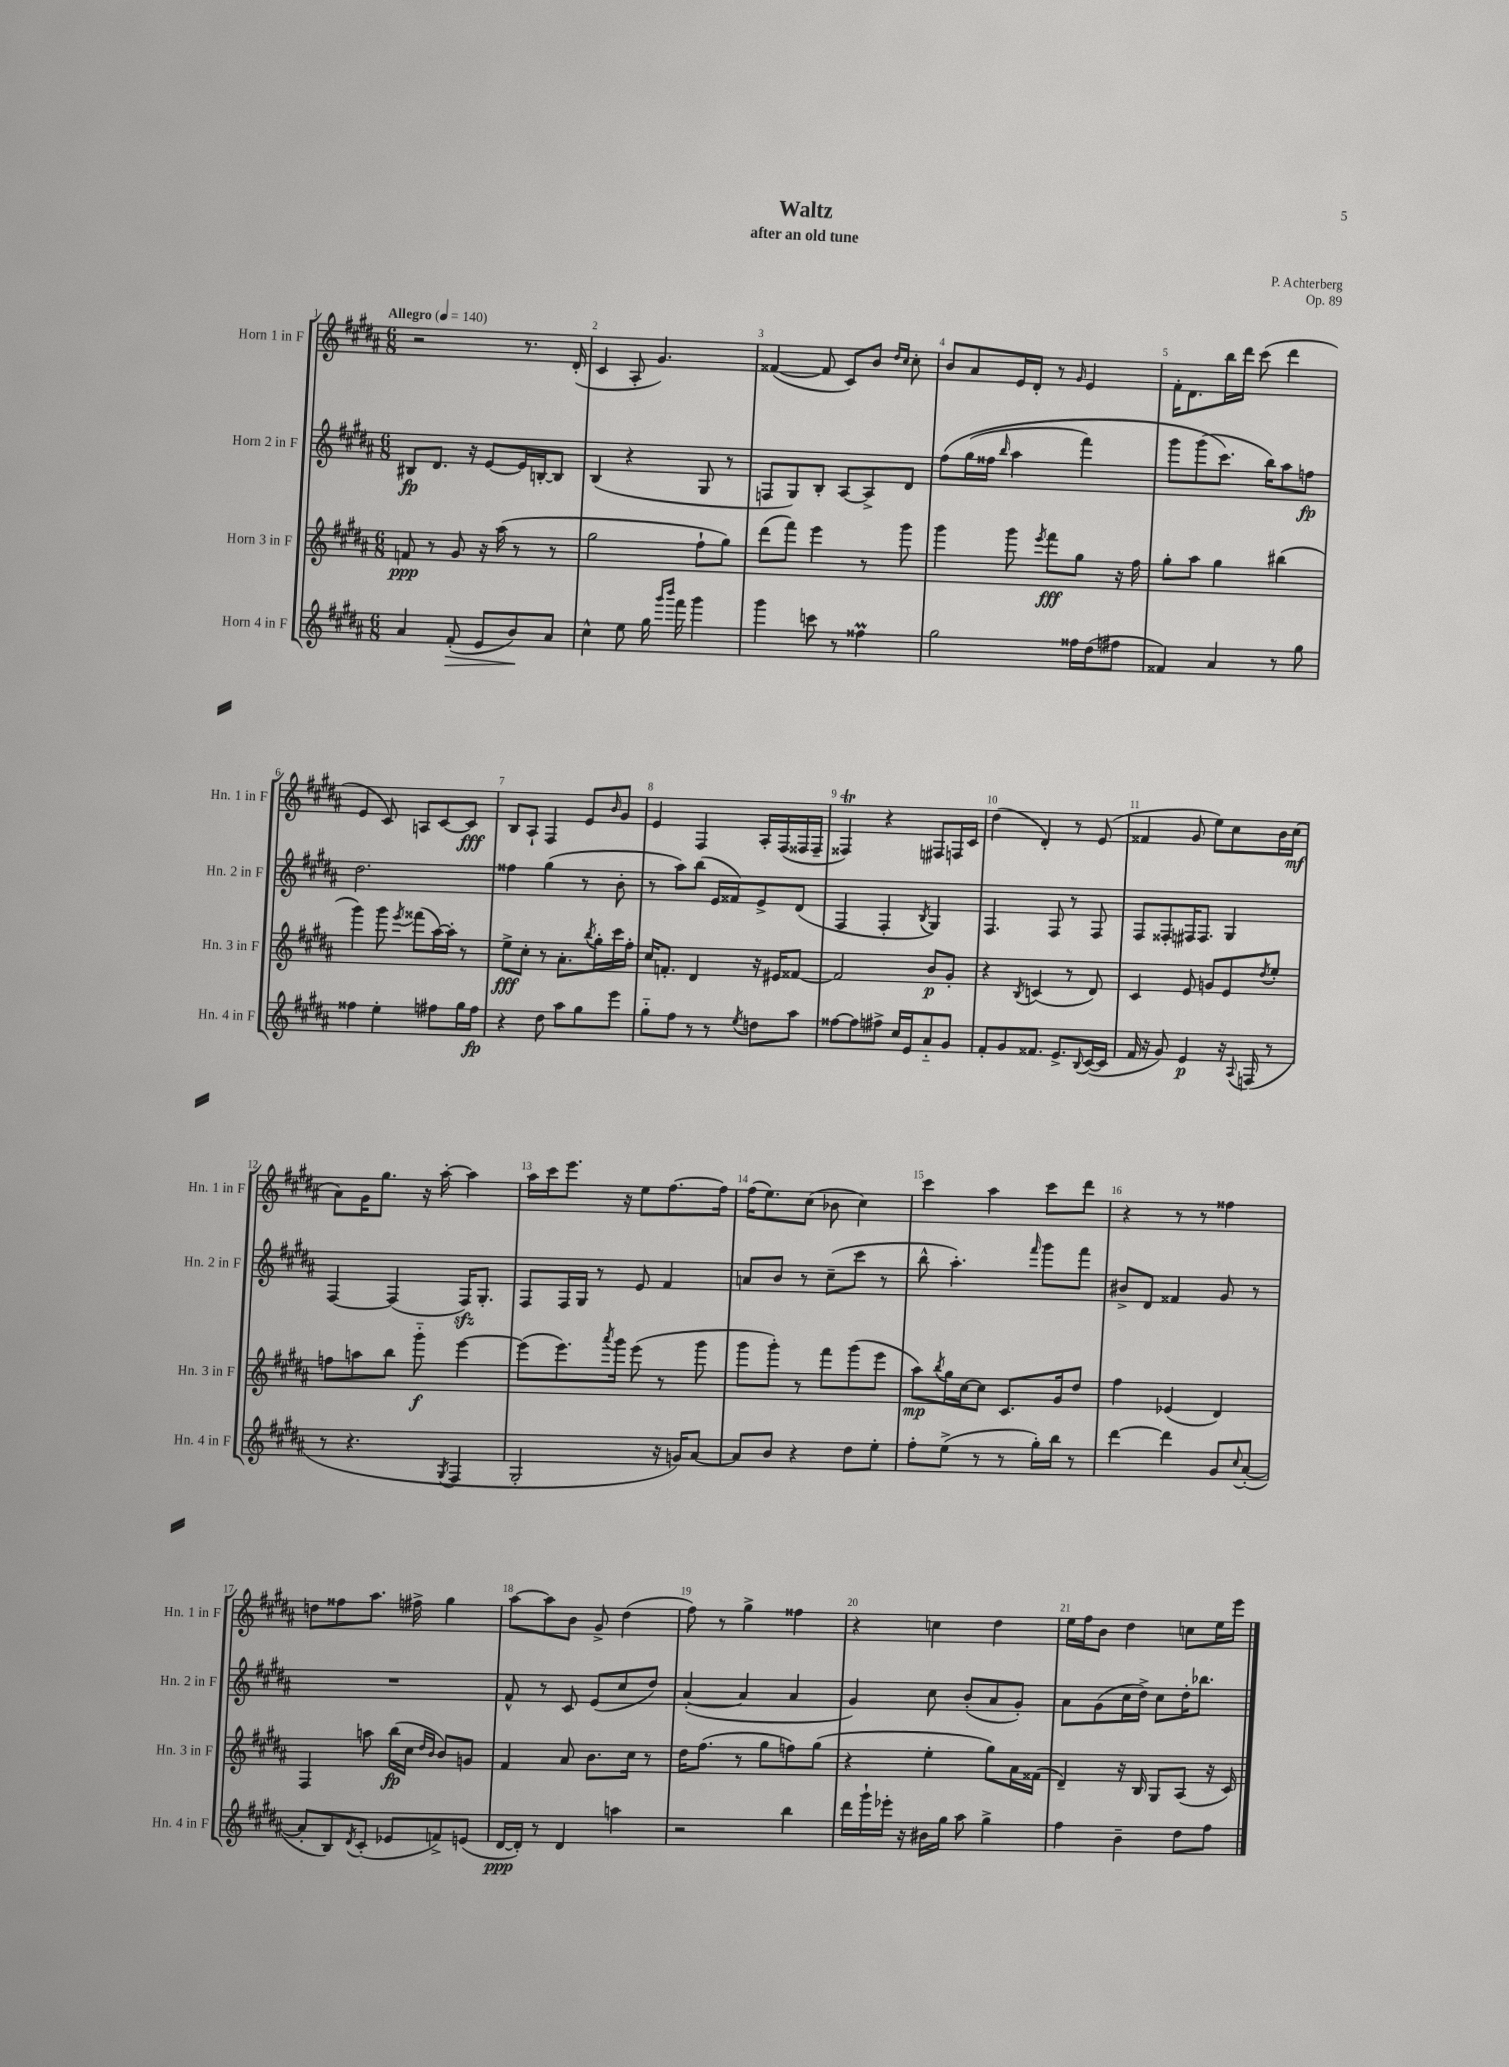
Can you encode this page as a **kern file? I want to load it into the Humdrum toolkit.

**kern	**kern	**kern	**kern
*staff4	*staff3	*staff2	*staff1
*clefG2	*clefG2	*clefG2	*clefG2
*k[f#c#g#d#a#]	*k[f#c#g#d#a#]	*k[f#c#g#d#a#]	*k[f#c#g#d#a#]
*M6/8	*M6/8	*M6/8	*M6/8
*MM140	*MM140	*MM140	*MM140
4a#	8f	8B#	2r
.	8r	8.d#	.
(8f#'	8g#	.	.
.	.	16r	.
8e	16r	[8e	.
.	(16aa#	.	.
8b)	8r	16e]	8.r
.	.	[16B'	.
8a#	8r	8B]	.
.	.	.	(16d#'
=	=	=	=
4cc#^^	2gg#	(4B	4c#
8ee	.	4r	8A#'
16gg#	.	.	4.g#)
16qqggg#	.	.	.
16qqbbb	.	.	.
16fff#	.	.	.
4ggg#	8ff#`	8G#	.
.	8gg#)	8r	.
=	=	=	=
4ggg#	(8ddd#	8F	([4f##
.	8fff#)	8G#)	.
8ccc	4eee	8B'	8f##]
8r	.	[8A#	8c#)
4ff##	8r	8A#^]	8b
.	.	.	16qqdd#
.	.	.	16qqcc#
.	8ggg#	8d#	8cc#'
=	=	=	=
2gg#	4ggg#	&(8ff#	8b
.	.	(16gg#	8a#
.	.	16ff##	.
.	.	16qqbb	.
.	8ggg#	4aa#	16e
.	.	.	16d#'
.	8qeee	.	.
.	8fff#	.	8r
.	.	.	16qqg#
16ff##	8gg#	4fff#)	4e
(16dd#	.	.	.
8ff#	16r	.	.
.	16ff#	.	.
=	=	=	=
4f##)	8gg#'	8ggg#	16f#'
.	.	.	8.d#
.	8aa#	(8ggg#	.
4a#	4gg#	8.ccc#&)	16bb
.	.	.	16ddd#
.	.	.	(8ccc#
.	.	16bb)	.
8r	(4bb#	8aa#	4ddd#
8gg#	.	8ff	.
=	=	=	=
4ff##	4ggg#)	2.dd#	4e
4ee'	8ggg#	.	8c#)
.	8qeee	.	.
.	(8fff##	.	8A
8ff#	[16aa#)	.	[8c#
.	16aa#']	.	.
16gg#	8r	.	8c#]
16ff#	.	.	.
=	=	=	=
4r	8ee^	4ff##	8B
.	8cc#'	.	8A#`
8dd#	8r	(4gg#	4F#
8aa#	8.a#'	.	.
8gg#	.	8r	8e
.	8qbb	.	.
.	16gg#'	.	.
.	.	.	16qqb
8eee	16ccc#	8b'	8g#
.	16ff#'	.	.
=	=	=	=
8gg#'~	16cc#	8r	4e
.	8.f'	.	.
8ff#	.	8aa#)	.
8r	4d#	(8bb	4F#
8r	.	16e	.
.	.	16f##)	.
8qee	.	.	.
8dd	16r	8e^	16A#'
.	16e#	.	(16F#
8aa#	[8f##	(8d#	16F##
.	.	.	16F##~
=	=	=	=
[8ff##	2f##]	4F#	4F##)
8ff##]	.	.	.
8ff#^	.	4F#'	4r
16cc#	.	.	.
16e	.	.	.
.	.	8qB	.
8a#'~	8b	4G#)	8F#
8g#	8g#'	.	16F
.	.	.	16c#
=	=	=	=
8f#'	4r	4.F#	(4dd#
8g#	.	.	.
.	8qB	.	.
8.f##	(4c	.	4d#')
.	.	8F#	.
8.e^	.	.	.
.	8r	8r	8r
8qqB	.	.	.
([16c#	8d#)	8F#	(8e
16c#]	.	.	.
=	=	=	=
16f#	4c#	8F#	4f##
16r	.	.	.
8g#)	.	8F##'	.
4e	8e	16F#	8g#
.	.	8.F#	.
.	8g	.	8ee)
16r	8e	4G#	8cc#
8qqA#	.	.	.
(16F	.	.	.
.	8qdd#	.	.
8r	8ee'	.	16b
.	.	.	(16cc#
=	=	=	=
8r	8ff	[4F#	8a#)
4.r	8aa	.	16g#
.	.	.	8.gg#
.	8bb	(4F#]	.
.	8ggg#'~	.	16r
.	.	.	[16aa#'
8qG#	.	.	.
4F#	[4eee	16F#)	4aa#]
.	.	8.G#'	.
=	=	=	=
2G#'	(8eee]	8F#	16aa#
.	.	.	16ccc#
.	8.eee)	16F#	8.eee
.	.	16G#	.
.	.	8r	.
.	8qaaa#	.	.
.	16ggg#	.	16r
.	(8eee	8e	8ee
16r	8r	4f#	[8.ff#
16g)	.	.	.
[8a#	8ggg#	.	.
.	.	.	16ff#]
=	=	=	=
8a#]	8ggg#	8a	(16ff#
.	.	.	8.ee)
8b	8ggg#')	8b	.
4r	8r	8r	(8cc#
.	8fff#	(8cc#~	8b-
8dd#	(8ggg#	8ccc#	4cc#)
8ee'	8eee	8r	.
=	=	=	=
8ff#'	8aa#)	8bb^^	4ccc#
.	8qbb	.	.
(8ee^	16gg#	4.aa#')	.
.	[16cc#	.	.
8r	8cc#]	.	4aa#
8r	8.c#	.	.
.	.	16qqfff#	.
16gg#')	.	8ggg#	8ccc#
16bb	16g#	.	.
8r	8dd#	8fff#	8ddd#
=	=	=	=
[4ddd#	4ff#	8b#^	4r
.	.	8d#	.
4ddd#]	(4e-	4f##	8r
.	.	.	8r
8g#	4d#)	8g#	4ff##
8qqcc#	.	.	.
([8a#'	.	8r	.
=	=	=	=
8a#']	4F#	2.r	8dd
8B)	.	.	8ff##
8qd#	.	.	.
(8c#'	8aa	.	8.aa#
8e-	(16bb	.	.
.	16cc#	.	16ff#^
.	16qqdd#	.	.
.	16qqb	.	.
8f^)	8b)	.	4gg#
(8e	8g	.	.
=	=	=	=
[16d#	4f#	8f#^^	[8aa#
16d#'])	.	.	.
8r	.	8r	8aa#]
4d#	8a#	8c#	8b
.	8.b	(8e	8g#^
4aa	.	8cc#	(4dd#
.	16cc#	.	.
.	8r	8dd#)	.
=	=	=	=
2r	16dd#	([4a#'	8ff#)
.	(8.ff#	.	.
.	.	.	8r
.	8r	4a#]	4gg#^
.	8gg#	.	.
4bb	8ff)	4a#	4ff##
.	(8gg#	.	.
=	=	=	=
16ddd#	4r	4g#)	4r
16ggg#`	.	.	.
16eee-'	.	.	.
16r	.	.	.
16b#	4ee'	8cc#	4cc
16gg#	.	.	.
8aa#	.	(8b'	.
4gg#^	8gg#)	8a#	4dd#
.	16a#	8g#')	.
.	(16f##	.	.
=	=	=	=
4ff#	4d#~)	8a#	16ee
.	.	.	16ff#
.	.	(8g#	8b
4b~	16r	16cc#	4dd#
.	16B	16dd#^)	.
.	8G#	8cc#	.
8dd#	(8A#	16dd#'	8cc
.	.	8.bb-	.
8ff#	16r	.	16ee
.	16c#)	.	16eee
==	==	==	==
*-	*-	*-	*-
